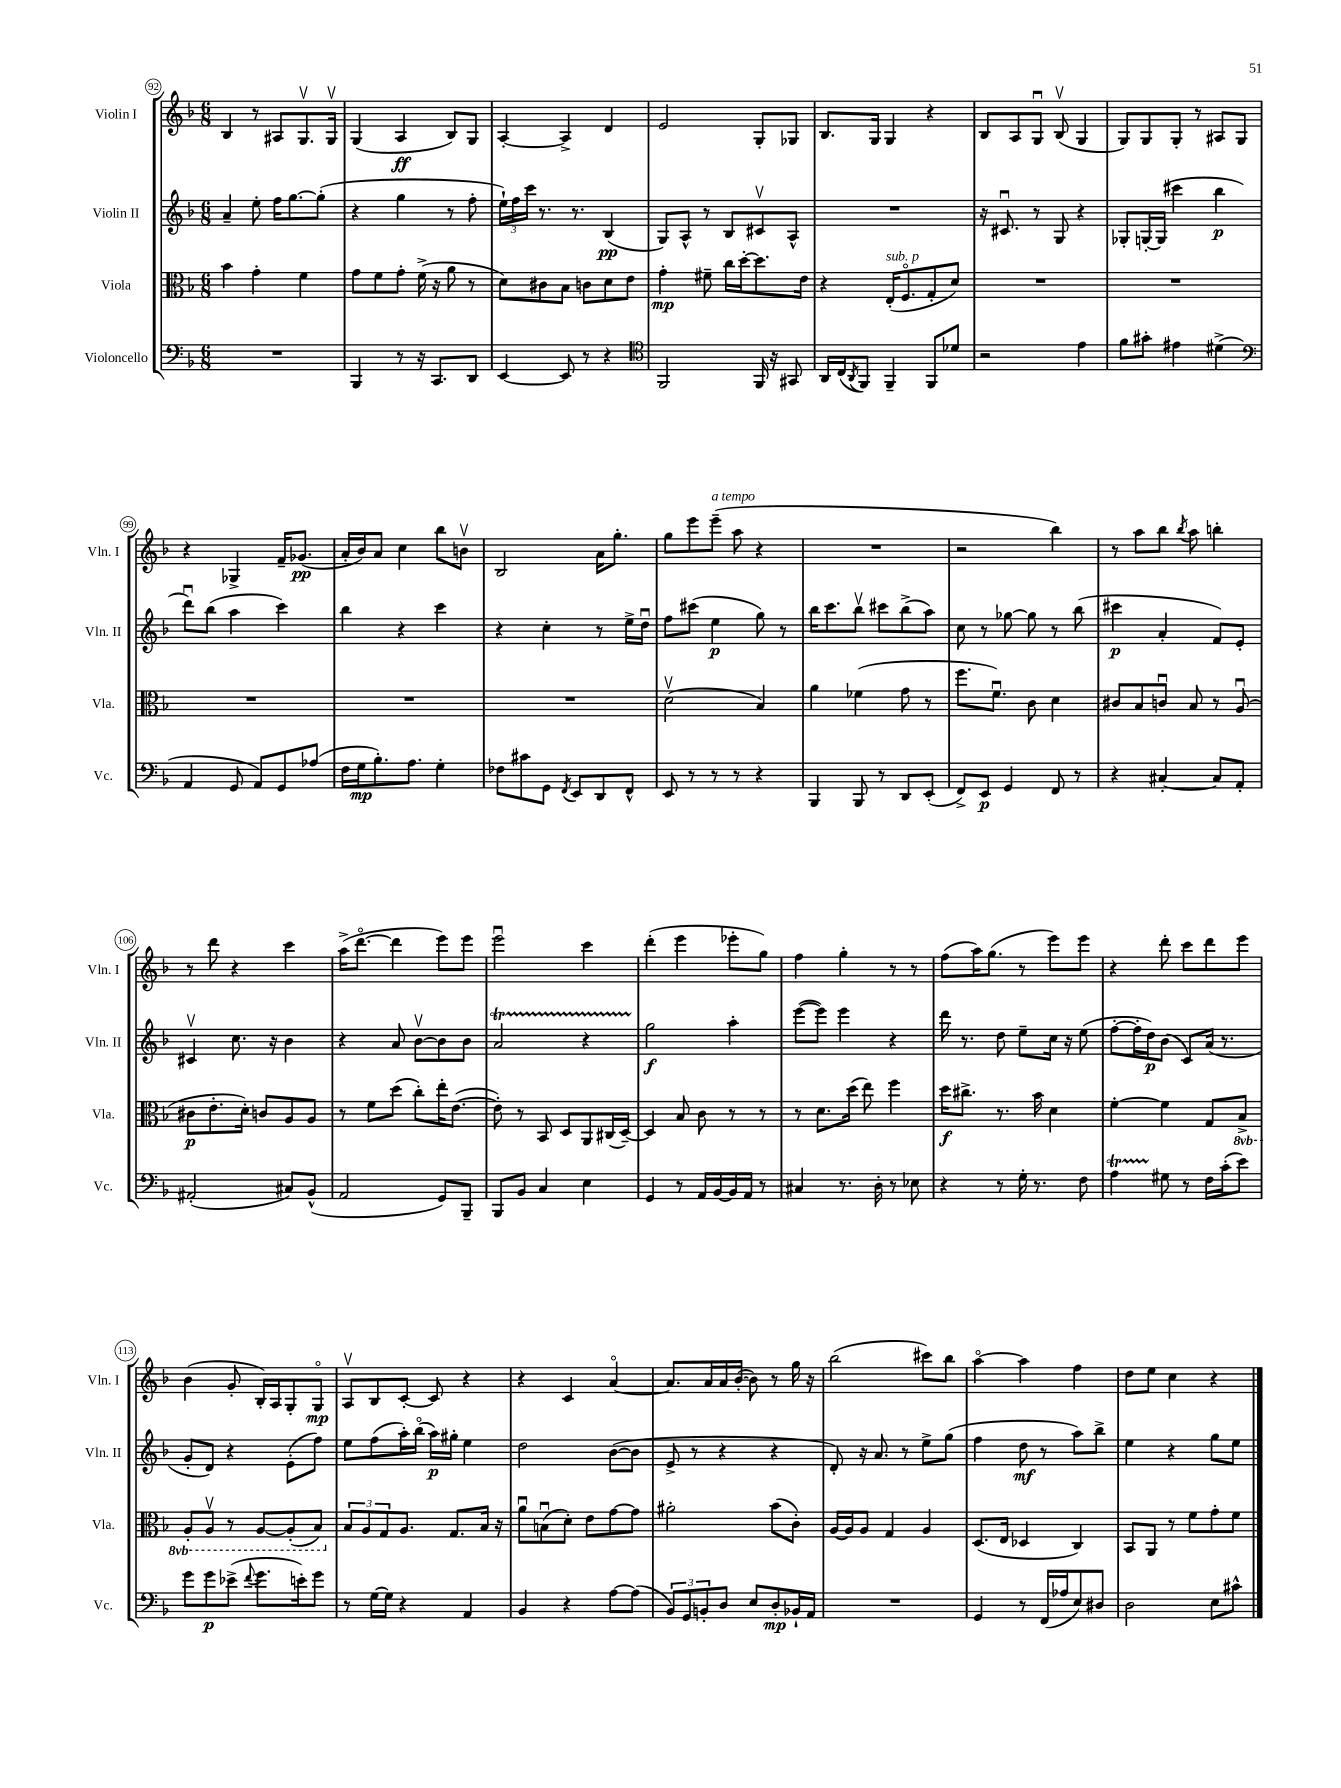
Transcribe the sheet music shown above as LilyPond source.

<<
\new StaffGroup <<
\new Staff = "s0" \with { instrumentName = "Violin I" shortInstrumentName = "Vln. I" } {
    \clef treble \key f \major \numericTimeSignature \time 6/8
    bes4 r8 ais8 g8.\upbow g16\upbow |
    g4( a4\ff bes8) g8 |
    a4~-. a4-> d'4 |
    e'2 g8-. ges8 |
    bes8. g16 g4 r4 |
    bes8 a8 g8\downbow bes8\upbow( g4 |
    g8) g8 g8-. r8 ais8 g8 |
    r4 ges4-> f'16-- ges'8.\pp( |
    a'16-. bes'16) a'8 c''4 bes''8 b'8\upbow |
    bes2 a'16 g''8.-. |
    g''8 e'''8 e'''8--^\markup { \italic "a tempo" }( a''8 r4 |
    R2. |
    r2 bes''4) |
    r8 a''8 bes''8 \acciaccatura { bes''8 } a''8 b''4-. |
    r8 d'''8 r4 c'''4 |
    a''16->( d'''8.~\flageolet d'''4 e'''8) e'''8 |
    e'''2\downbow c'''4 |
    d'''4-.( e'''4 ees'''8-. g''8) |
    f''4 g''4-. r8 r8 |
    f''8( a''16) g''8.( r8 e'''8) e'''8 |
    r4 d'''8-. c'''8 d'''8 e'''8 |
    bes'4( g'8-. bes16-.) a16 g8-. g8\flageolet\mp |
    a8\upbow bes8 c'8~-. c'8 r4 |
    r4 c'4 a'4~\flageolet |
    a'8. a'16 a'16 bes'16~-.( bes'8) r8 g''16 r16 |
    bes''2( cis'''8) bes''8 |
    a''4~\flageolet a''4 f''4 |
    d''8 e''8 c''4 r4 \bar "|." |
}
\new Staff = "s1" \with { instrumentName = "Violin II" shortInstrumentName = "Vln. II" } {
    \clef treble \key f \major \numericTimeSignature \time 6/8
    a'4-- e''8-. f''16 g''8.~ g''8-.( |
    r4 g''4 r8 f''8-. |
    \tuplet 3/2 { e''16-!) f''16 c'''16 } r8. r8. bes4\pp( |
    g8) a8-^ r8 bes8 cis'8\upbow a8-^ |
    R2. |
    r16 cis'8.\downbow r8 g8 r4 |
    ges8-. g16~-. g16( cis'''4 bes''4\p |
    d'''8\downbow) bes''8( a''4 c'''4) |
    bes''4 r4 c'''4 |
    r4 c''4-. r8 e''16-> d''16\downbow |
    f''8 cis'''8( e''4\p g''8) r8 |
    bes''16 c'''8. bes''8\upbow cis'''8 bes''8->( a''8) |
    c''8 r8 ges''8~ ges''8 r8 bes''8( |
    cis'''4\p a'4-. f'8) e'8-. |
    cis'4\upbow c''8. r16 bes'4 |
    r4 a'8 bes'8~\upbow bes'8 bes'8 |
    a'2\startTrillSpan r4 |
    g''2\stopTrillSpan\f a''4-. |
    e'''8~( e'''8) e'''4 r4 |
    d'''16 r8. d''8 e''8-- c''16 r16 e''8( |
    f''8~-. f''16-. d''16\p) bes'8( c'8) a'16( r8. |
    g'8-. d'8) r4 e'8-.( f''8) |
    e''8 f''8( a''16-.) bes''16\flageolet( a''16\p) gis''16-. e''4 |
    d''2 bes'8~( bes'8 |
    e'8-> r8 r4 r4 |
    d'8-.) r16 a'8. r8 e''8-> g''8( |
    f''4 d''8\mf r8 a''8) bes''8-> |
    e''4 r4 g''8 e''8 \bar "|." |
}
\new Staff = "s2" \with { instrumentName = "Viola" shortInstrumentName = "Vla." } {
    \clef alto \key f \major \numericTimeSignature \time 6/8 \set Staff.ottavationMarkups = #ottavation-simple-ordinals
    bes'4 g'4-. f'4 |
    g'8 f'8 g'8-. f'16->( r16 a'8 r8 |
    d'8) cis'8 bes8 c'8 d'8 e'8 |
    g'4-.\mp fis'8-- c''16 d''16~-. d''8. e'16 |
    r4 e16-.^\markup { \italic "sub. p" }( f8.\flageolet g8-. d'8) |
    R2. |
    R2. |
    R2. |
    R2. |
    R2. |
    d'2\upbow( bes4) |
    a'4 fes'4( g'8 r8 |
    f''8. f'8.\downbow) c'8 d'4 |
    cis'8 bes8 c'8\downbow bes8 r8 a8\downbow( |
    cis'8\p e'8.-. d'16-.) c'8 a8 a8 |
    r8 f'8 d''8( c''8-.) e''16-. e'8.~( |
    e'8-.) r8 bes,8 d8 a,8 cis16( d16~--) |
    d4 bes8 c'8 r8 r8 |
    r8 d'8. d''16( e''8) f''4 |
    d''16\f cis''8.-> r8. bes'16 d'4 |
    f'4~-. f'4 g8 \ottava #-1 bes,8-> |
    a,8-. a,8\upbow r8 a,8~ a,8-.( bes,8) \ottava #0 |
    \tuplet 3/2 { bes8 a8 g8 } a8. g8. bes16 r16 |
    a'8\downbow b8\downbow( d'8-.) e'8 g'8~ g'8 |
    ais'2-. bes'8( c'8-.) |
    a16~ a16 a8 g4 a4 |
    d8.( e16 des4 c4) |
    bes,8 a,8 r8 f'8 g'8-. f'8 \bar "|." |
}
\new Staff = "s3" \with { instrumentName = "Violoncello" shortInstrumentName = "Vc." } {
    \clef bass \key f \major \numericTimeSignature \time 6/8
    R2. |
    bes,,4 r8 r16 c,8. d,8 |
    e,4~ e,8 r8 r4 |
    \clef tenor f,2 f,16 r16 gis,8 |
    a,16 c16( \acciaccatura { a,8 } f,8) f,4-- f,8 des'8 |
    r2 e'4 |
    f'8 gis'8-. eis'4 dis'4->( |
    \clef bass a,4 g,8 a,8) g,8 aes8( |
    f16 g16\mp bes8.-.) a8. g4-. |
    fes8 cis'8 g,8 \acciaccatura { f,8 } e,8 d,8 f,8-^ |
    e,8 r8 r8 r8 r4 |
    bes,,4 bes,,8 r8 d,8 e,8-.( |
    f,8->) e,8\p g,4 f,8 r8 |
    r4 cis4~-. cis8 a,8-. |
    ais,2-.( cis8) bes,8-^( |
    a,2 g,8) bes,,8-- |
    bes,,8 bes,8 c4 e4 |
    g,4 r8 a,16 bes,16~ bes,16 a,16 r8 |
    cis4 r8. d16-. r8 ees8 |
    r4 r8 g16-. r8. f8 |
    a4\startTrillSpan gis8\stopTrillSpan r8 f16 c'16-.( e'8) |
    g'8 g'8\p ees'8->( \appoggiatura { f'8 } g'8. e'16-.) g'8 |
    r8 g16~ g16 r4 a,4 |
    bes,4 r4 a8~ a8( |
    \tuplet 3/2 { bes,8) g,8 b,8-. } d8 e8 d8-.\mp bes,16-! a,16 |
    R2. |
    g,4 r8 f,16( aes16 e8) dis8 |
    d2 e8 cis'8-^ \bar "|." |
}
>>
>>
\layout { \context { \Score currentBarNumber = #92 \override BarNumber.stencil = #(make-stencil-circler 0.1 0.3 ly:text-interface::print) } }
